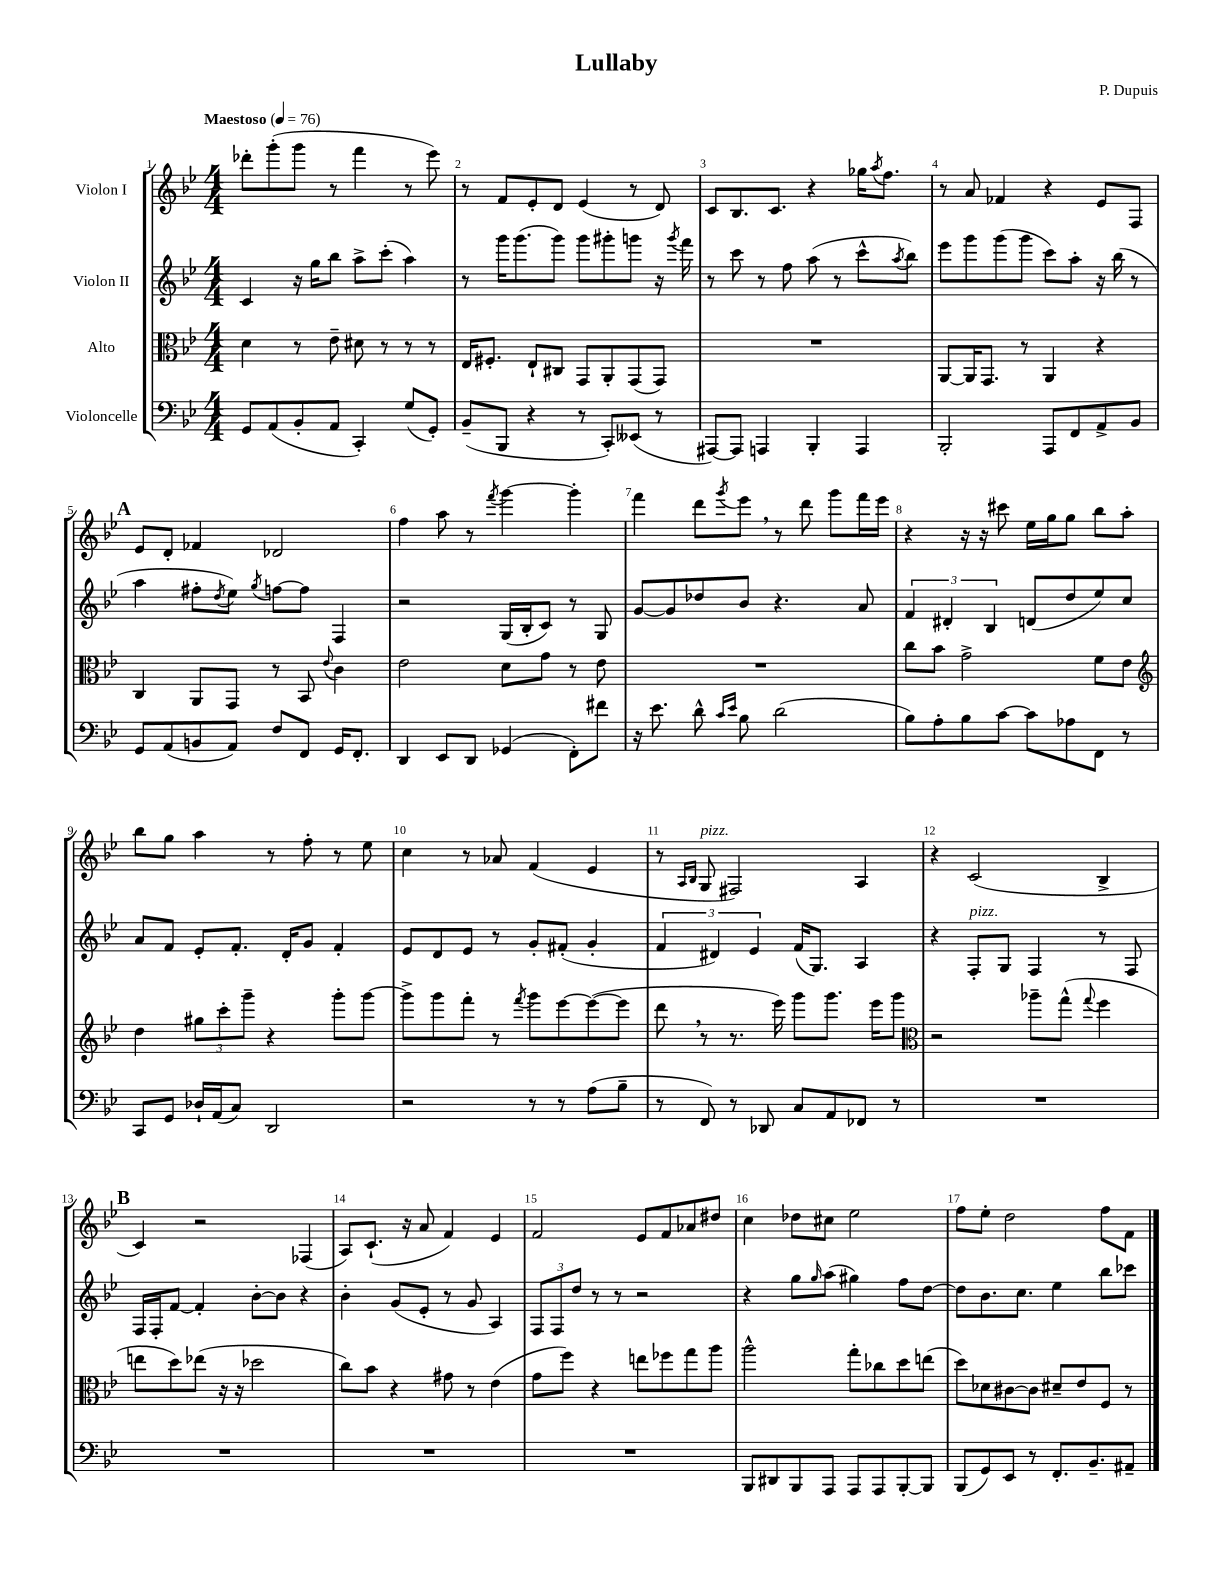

**kern	**kern	**kern	**kern
*staff4	*staff3	*staff2	*staff1
*clefF4	*clefC3	*clefG2	*clefG2
*k[b-e-]	*k[b-e-]	*k[b-e-]	*k[b-e-]
*M4/4	*M4/4	*M4/4	*M4/4
*MM76	*MM76	*MM76	*MM76
8GG/L	4d\	4c/	8ddd-'\L
(8AA/	.	.	(8ggg'\
8BB-'/	8r	16r	8ggg\J
.	.	16gg\LK	.
8AA/J	8e-~\	8bb-\J	8r
4CC'/)	8d#\	8aa^\L	4fff\
.	8r	(8ccc'\J	.
(8G/L	8r	4aa\)	8r
8GG'/J)	8r	.	8eee-\)
=	=	=	=
(8BB-~/L	16E-/LK	8r	8r
.	8.F#'/J	.	.
8BBB-/J	.	16ggg\LK	8f/L
.	.	(8.ggg\	.
4r	8E-`/L	.	8e-'/
.	8C#/J	8ggg\J)	8d/J
8r	8GG/L	8ggg\L	(4e-/
8CC'/L)	8AA'/	8ggg#'\	.
(8EE--/J	(8GG/	8ggg\J	8r
8r	8GG/J)	16r	8d/)
.	.	8qggg/	.
.	.	16fff\	.
=	=	=	=
[8AAA#/L)	1r	8r	8c/L
8AAA#/]J	.	8ccc\	8.B-/
4AAA/	.	8r	.
.	.	.	8.c/J
.	.	8ff\	.
4BBB-'/	.	(8aa\	4r
.	.	8r	.
4AAA/	.	8ccc^^\L	16gg-\LK
.	.	.	8qaa/
.	.	.	8.ff\J
.	.	8qaa/	.
.	.	8bb-\J)	.
=	=	=	=
2BBB-'/	[8AA/L	8eee-\L	8r
.	16AA/]K	8ggg\	8a/
.	8.GG/J	.	.
.	.	(8ggg\	4f-/
.	8r	8ggg\J	.
8AAA/L	4AA/	8ccc\L)	4r
8FF/	.	8aa'\J	.
8AA^/	4r	16r	8e-/L
.	.	(16bb-\	.
8BB-/J	.	8r	8F/J
=	=	=	=
8GG/L	4C/	4aa\	8e-/L
(8AA/	.	.	8d'/J
8BB/	8AA/L	8ff#'\L	4f-/
.	.	8qdd/	.
8AA/J)	8GG/J	8ee-\J)	.
.	.	8qgg/	.
8F/L	8r	[8ff\L	2d-/
8FF/J	8BB-/	8ff\]J	.
.	8qqe-/	.	.
16GG/LK	4c\	4F/	.
8.FF'/J	.	.	.
=	=	=	=
4DD/	2e-\	2r	4ff\
8EE-/L	.	.	8aa\
8DD/J	.	.	8r
.	.	.	8qfff/
(4GG-/	8d\L	(16G/LL	[4ggg\
.	.	16B-'/J	.
.	8g\J	8c/J)	.
8FF'\L)	8r	8r	4ggg'\]
8f#\J	8e-\	8G/	.
=	=	=	=
16r	1r	[8g/L	4fff\
8.e-\	.	.	.
.	.	8g/]	.
8d^^\	.	8dd-/	8ddd\L
16qqc/LL	.	.	.
16qqe-/JJ	.	.	8qggg/
8B-\	.	8b-/J	8eee-\J
(2d\	.	4.r	8r
.	.	.	8ddd\
.	.	.	8ggg\L
.	.	8a/	16fff\L
.	.	.	16eee-\JJ
=	=	=	=
8B-\L)	8cc\L	6f/	4r
8A'\	8b-\J	.	.
.	.	6d#'/	.
8B-\	2g^\	.	16r
.	.	.	16r
.	.	6B-/	.
[8c\J	.	.	8ccc#\
8c\]L	.	(8d/L	16ee-\LL
.	.	.	16gg\J
8A-\	.	8dd/	8gg\J
8FF\J	8f\L	8ee-/)	8bb-\L
8r	8e-\J	8cc/J	8aa'\J
=	=	=	=
*	*clefG2	*	*
8CC/L	4dd\	8a/L	8bb-\L
8GG/J	.	8f/J	8gg\J
16D-`/LL	12gg#\L	8e-'/L	4aa\
(16AA/J	.	.	.
.	12ccc'\	.	.
8C/J)	.	8.f'/J	.
.	12ggg~\J	.	.
2DD/	4r	.	8r
.	.	16d'/LK	.
.	.	8g/J	8ff'\
.	8ggg'\L	4f'/	8r
.	[8ggg\J	.	8ee-\
=	=	=	=
2r	8ggg^\]L	8e-/L	4cc\
.	8ggg\	8d/	.
.	8fff'\J	8e-/J	8r
.	8r	8r	8a-/
.	8qfff/	.	.
8r	8ggg\L	8g'/L	(4f/
8r	[8eee-\	(8f#'/J	.
(8A\L	(8eee-\_	4g'/	4e-/
8B-~\J	8eee-\]J	.	.
=	=	=	=
8r	8ddd\	6f/	8r
.	.	.	16qqA/LL
.	.	.	16qqB-/JJ
8FF/)	8r	.	8G/
.	.	6d#/)	.
8r	8.r	.	2F#/)
.	.	6e-/	.
8DD-/	.	.	.
.	16eee-\)	.	.
8C/L	8ggg\L	(16f/LK	.
.	.	8.G/J)	.
8AA/	8.ggg\J	.	.
8FF-/J	.	4A/	4A/
.	16eee-\LK	.	.
8r	8ggg\J	.	.
=	=	=	=
*	*clefC3	*	*
1r	2r	4r	4r
.	.	8F'/L	(2c/
.	.	8G/J	.
.	8aa-~\L	4F/	.
.	(8gg^^\J	.	.
.	8qqgg/	.	.
.	4ff\	8r	4B-^/
.	.	8F/	.
=	=	=	=
1r	8ee\L	16F/LL	4c/)
.	.	16F'/J	.
.	8dd\)	[8f/J	.
.	(8ee-\J	4f'/]	2r
.	16r	.	.
.	16r	.	.
.	2dd-\	[8b-'\L	.
.	.	8b-\]J	.
.	.	4r	(4F-/
=	=	=	=
1r	8cc\L)	4b-'\	8A/L)
.	8b-\J	.	(8.c`/J
.	4r	(8g/L	.
.	.	.	16r
.	.	8e-'/J	8a/
.	8g#\	8r	4f/)
.	8r	8g/	.
.	(4e-\	4A/)	4e-/
=	=	=	=
1r	8g\L	12F/L	2f/
.	.	12F/	.
.	8ff\J)	.	.
.	.	12dd/J	.
.	4r	8r	.
.	.	8r	.
.	8ee\L	2r	8e-/L
.	8ff-\	.	8f/
.	8gg\	.	8a-/
.	8aa\J	.	8dd#/J
=	=	=	=
8BBB-/L	2aa^^\	4r	4cc\
8DD#/	.	.	.
8BBB-/	.	8gg\L	8dd-\L
.	.	16qqgg/	.
8AAA/J	.	(8aa\J	8cc#\J
8AAA/L	8gg'\L	4gg#\)	2ee-\
8AAA/	8cc-\	.	.
[8BBB-'/	8dd\	8ff\L	.
8BBB-/]J	(8ee\J	[8dd\J	.
=	=	=	=
(8BBB-/L	8dd\L)	8dd\]L	8ff\L
8GG/)	8d-\	8.b-\	8ee-'\J
8EE-/J	[8c#\	.	2dd\
.	.	8.cc\J	.
8r	8c#\]J	.	.
8.FF'/L	8d#~/L	4ee-\	.
.	8e-/	.	.
8.BB-~/	.	.	.
.	8F/J	8bb-\L	8ff\L
8AA#~/J	8r	8ccc-\J	8f\J
==	==	==	==
*-	*-	*-	*-
